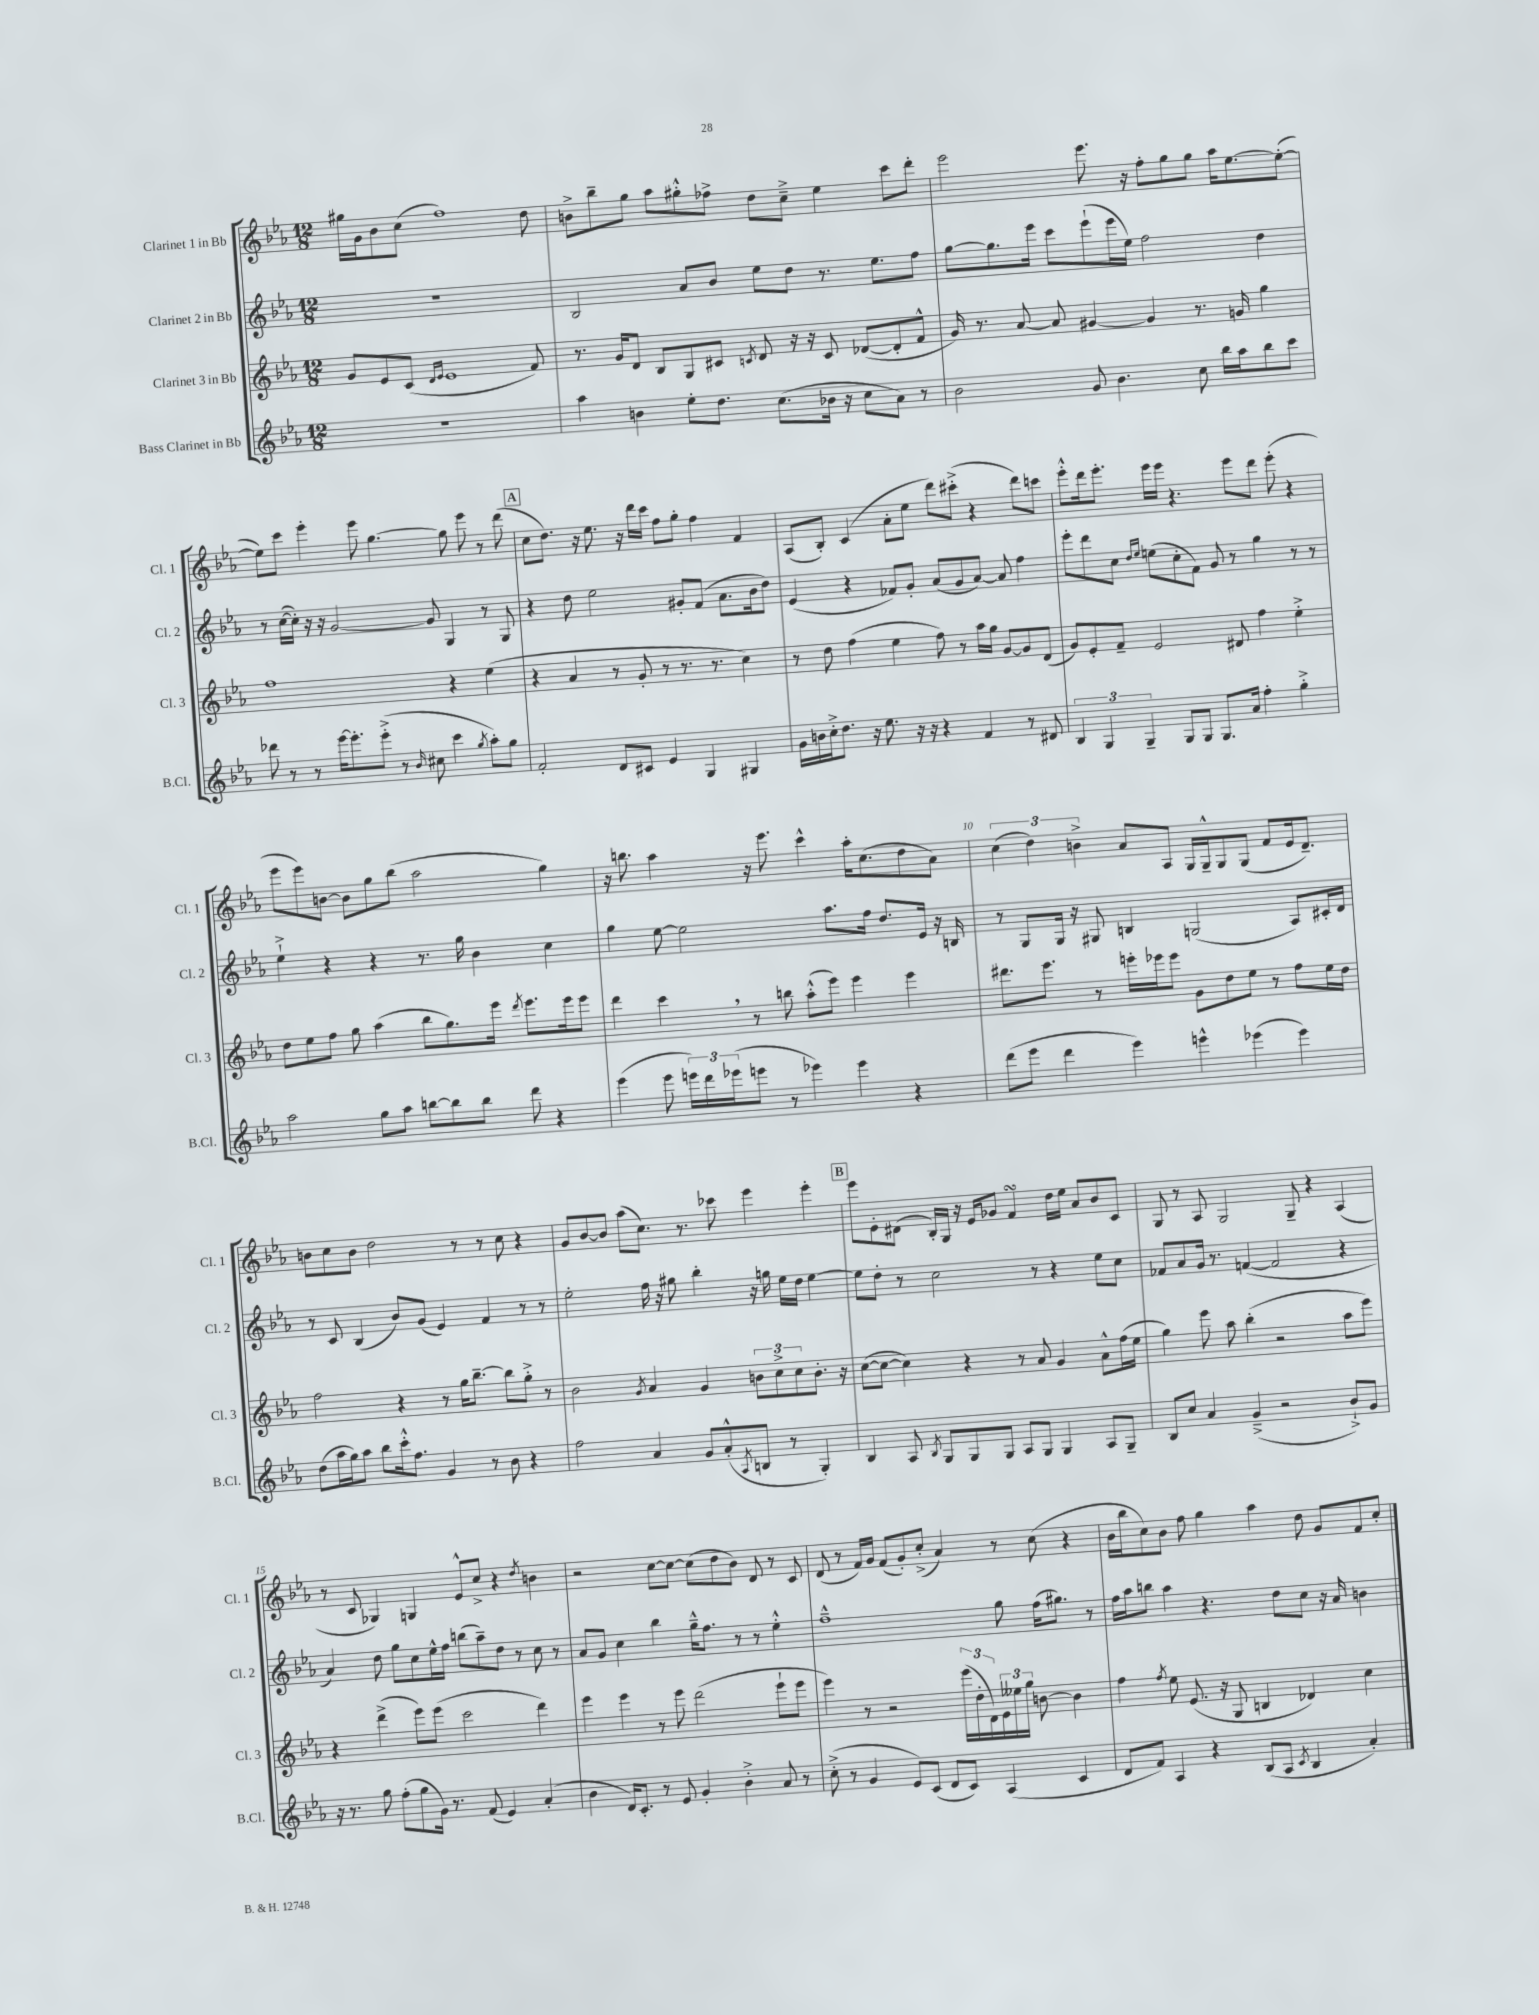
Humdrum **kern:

**kern	**kern	**kern	**kern
*part4	*part3	*part2	*part1
*staff4	*staff3	*staff2	*staff1
*I"Bass Clarinet in Bb	*I"Clarinet 3 in Bb	*I"Clarinet 2 in Bb	*I"Clarinet 1 in Bb
*I'B.Cl.	*I'Cl. 3	*I'Cl. 2	*I'Cl. 1
*clefG2	*clefG2	*clefG2	*clefG2
*k[b-e-a-]	*k[b-e-a-]	*k[b-e-a-]	*k[b-e-a-]
*M12/8	*M12/8	*M12/8	*M12/8
=1	=1	=1	=1
1.r	8g/L	1.r	16gg#X\LL
.	.	.	16g\J
.	8e-/	.	8b-\
.	(8c/J	.	(8cc\J
.	16qqd/LL	.	.
.	16qqe-/JJ	.	.
.	1e-	.	1ff)
.	8f/)	.	8dd\
=2	=2	=2	=2
4aa-\	8.r	2B-/	8bn^\L
.	.	.	8bb-~\
.	16g/KL	.	.
4bn\	8d/J	.	8gg\J
.	8B-/L	.	8aa-\L
8ee-'\L	8G/	8a-/L	8gg#X'^^\
8.dd\J	8c#X/J	8b-/J	8ff-X^\J
.	8qcn/	.	.
.	8d/	8ee-\L	8dd\L
(8.cc\L	.	.	.
.	16r	8dd\J	8cc~^\J
.	16r	.	.
16b-X\Jk	8c/	8.r	4ee-\
16r	.	.	.
8cc\L	([8d-X/L	.	.
.	.	8.ee-\L	.
8a-\J)	8d-'/]	.	8ccc\L
8r	8f^^/J	8ff\J	8ddd'\J
=3	=3	=3	=3
2b-\	16g/)	[8gg\L	2eee-\
.	8.r	.	.
.	.	8.gg\]	.
.	[8a-/	.	.
.	.	16eee-\Jk	.
.	8a-/]	8ccc\L	.
8g/	[4g#X/	(8eee-`\	8.eee-\
4.b-\	.	16eee-\L	.
.	.	16ee-\JJ)	16r
.	4g#/]	2ff\	8ff'\L
.	.	.	8gg\
8cc\	8.r	.	8gg\J
16bb-\LL	.	.	16aa-\KL
16aa-\J	16gn/	.	[8.ee-\
8bb-\	4gg\	4dd\	.
8ccc\J	.	.	(8ee-'\J_
!!LO:LB:g=z
=4	=4	=4	=4
8ddd-X\	1ff	8r	8ee-\L])
8r	.	([16cc\LL	8ccc\J
.	.	16cc'\JJ])	.
8r	.	16r	4eee-'\
.	.	16r	.
[16eee-\KL	.	[2g/	.
8.eee-'\]	.	.	.
.	.	.	8eee-\
(8eee-'^\J	.	.	[4.gg\
8r	.	.	.
16qqb-/	.	.	.
8cc#X\	.	8g/]	.
4ccc\	4r	4G/	8gg\]
.	.	.	8eee-\
8qgg/	.	.	.
8aa-'\L)	(4ee-\	8r	8r
8gg\J	.	8G/	(8ddd\
!!LO:REH:place=s1:t=A
=5	=5	=5	=5
2f'/	4r	4r	8cc\L
.	.	.	8.dd\J)
.	4a-/	8dd\	.
.	.	.	16r
.	.	2ee-\	8.ee-\
8d/L	8r	.	.
.	.	.	16r
8c#X/J	8g'/	.	16ddd\LL
.	.	.	16ccc\JJ
4e-/	8r	.	8ff\L
.	8.r	8g#X'/L	8gg'\J
4G/	.	(8f/J	4ff\
.	8.r	.	.
.	.	8.a-\L	.
4G#X/	4cc\)	.	4f/
.	.	16b-\k	.
.	.	8dd\J)	.
=6	=6	=6	=6
16g\LL	8r	(4e-/	(8A-/L
16bn\	.	.	.
16cc'^\J	8dd\	.	8B-'/J)
8.dd\J	.	.	.
.	(4ff\	4r	(4c/
16r	.	.	.
8.ee-\	.	.	.
.	4ee-\	8f-X/L)	8a-'\L
16r	.	8g'/J	8ee-\J
16r	.	.	.
4r	8ff\)	(8a-/L	8ddd\L)
.	8r	8g/	(8ccc#X'^\J
4f/	16aa-\LL	[8a-/J)	4r
.	16gg\JJ	.	.
.	[8g/L	8a-/]	.
8r	8g/]	4ff\	8ddd\L)
8d#X/	(8d/J	.	8cccn\J
=7	=7	=7	=7
6B-/	8g/L)	8eee-'\L	8eee-'^^\L
.	8e-'/	8ddd\	16ddd\k
6G/	.	.	.
.	.	.	8.eee-'\J
.	8f~/J	8cc\J	.
6G~/	.	.	.
.	.	16qqdd/LL	.
.	.	16qqee-/JJ	.
.	2e-/	(8een\L	16eee-\LL
.	.	.	16eee-\JJ
8G/L	.	8cc'\	4.r
8G/J	.	8f\J)	.
8.G/L	.	8g/	.
.	8d#X/	8r	8eee-\L
16a-/Jk	.	.	.
4ff'\	4ff\	4gg\	8ddd\J
.	.	.	(8eee-'\
4gg'^\	4ee-'^\	8r	4r
.	.	8r	.
!!LO:LB:g=z
=8	=8	=8	=8
2aa-\	8dd\L	4ee-`^\	8eee-\L
.	8ee-\	.	8eee-\)
.	8ff\J	4r	[8bn\J
.	8gg\	.	8b\L]
8gg\L	(4aa-\	4r	8gg\
8aa-\J	.	.	(8bb-\J
[8bbn\L	8bb-\L	8.r	2aa-\
8bb\]	8.gg\)	.	.
.	.	16gg\	.
8bb\J	.	4b-\	.
.	16eee-\Jk	.	.
.	8qddd/	.	.
8ddd\	8.eee-\L	.	.
4r	.	4cc\	4gg\)
.	16eee-\k	.	.
.	8eee-\J	.	.
=9	=9	=9	=9
(4eee-\	4ddd\	4gg\	16r
.	.	.	8.bbn\
8eee-\	4ccc,\	[8ee-\	4aa-\
24eeen\LL)	.	2ee-\]	.
24ddd\	.	.	.
(24eee-X\J	.	.	.
8eeen\J	8r	.	16r
.	.	.	8.eee-\
8r	8bbn\	.	.
4eee-X\)	(8aa-'^^\L	.	4ccc^^\
.	8eee-\J)	8.aa-\L	.
4eee-\	4eee-\	.	16aa-'\KL
.	.	16ff\Jk	(8.cc\
.	.	8.dd/L	.
4r	4eee-\	.	8dd\
.	.	16e-/Jk	.
.	.	16r	8a-\J)
.	.	16Bn/	.
=10	=10	=10	=10
(8ddd\L	8.ddd#X\L	8r	(6cc\
8eee-\J	.	8G/L	.
.	.	.	6dd\)
.	8.eee-\J	.	.
4ddd\	.	16G/Jk	.
.	.	16r	.
.	.	.	6bn^\
.	8r	8G#X/	.
4eee-\)	16eeen'\LL	4Bn/	8a-/L
.	16eee-X\J	.	.
.	8eee-\J	.	8A-/J
4eeen^^\	8g\L	(2Gn/	16G/LL
.	.	.	16G~^^/J
.	8dd\	.	8G/
(4eee-X\	8ee-\J	.	(8G/J
.	8r	.	8f/L
4eee-\)	8ff\L	8A-/L)	16e-/k
.	.	.	8.d~/J)
.	16ee-\L	16c#X'/L	.
.	16dd\JJ	16d/JJ	.
!!LO:LB:g=z
=11	=11	=11	=11
(8dd\L	2ff\	8r	8bn\L
16aa-\L	.	8c/	8cc\
16gg\J)	.	.	.
8aa-\J	.	(4B-/	8b\J
8bb-\L	.	.	2dd\
16ccc'^^\k	4r	8b-/L)	.
8.ff\J	.	.	.
.	.	(8g/J	.
4g/	8r	4e-/)	.
.	16gg\KL	.	8r
.	[8.bb-~\J	.	.
8r	.	4f/	8r
8b-\	8bb-\L]	.	8cc\
4r	8gg'^\J	8r	4r
.	8r	8r	.
=12	=12	=12	=12
2ff\	2b-\	2ee-'\	8g/L
.	.	.	[8b-/
.	.	.	8b-/J]
.	.	.	(8aa-\L
.	8qg/	.	.
4a-/	4a-/	16ff\	8.cc\J)
.	.	16r	.
.	.	8gg#X\	.
.	.	.	8.r
8g/L	4g/	4bb-'\	.
(8a-'^^/	.	.	8ccc-X\
8qA-/	.	.	.
8Bn/J	12bn\L	16r	4eee-\
.	.	16ggn\	.
.	12cc^\	.	.
8r	.	16ee-\LL	.
.	12cc\	.	.
.	.	16dd\JJ	.
4G'/)	8.b'\J	[4ee-\	4eee-'\
.	16r	.	.
!!LO:REH:place=s1:t=B
=13	=13	=13	=13
4B-/	([8cc\L	8ee-\L]	8eee-\L
.	8cc\J_	8dd'\J	8e-'\
8A-/	4cc\])	8r	(8d#X\J
8qB-/	.	.	.
8G/L	.	2cc\	16B-'/LL)
.	.	.	16G/JJ
8G/	4r	.	16r
.	.	.	16e-/KL
8G/J	.	.	8g-X/J
8A-/L	8r	.	4fsSSS/
8G/J	8a-/	8r	.
4G/	4g/	4r	16dd\LL
.	.	.	16ee-\JJ
.	.	.	8a-/L
8A-/L	8a-^^\L	8ee-\L	8b-/
8G~/J	(16ff\L	8cc\J	8c/J
.	16ee-\JJ	.	.
=14	=14	=14	=14
8B-/L	4gg\)	8f-X/L	8G/
8cc/J	.	8a-/	8r
4a-/	8eee-\	16g/Jk	8A-/
.	.	8.r	.
.	8aa-\	.	2G/
(4g~^/	(4bb-'\	([4fn/	.
2r	2r	2f/]	.
.	.	.	8G~/
.	.	.	4r
8b-`^/L)	8aa-\L	4r	(4A-/
8g/J	8eee-\J)	.	.
!!LO:LB:g=z
=15	=15	=15	=15
16r	4r	4a-/)	8r
8.r	.	.	.
.	.	.	8c/
8gg\	(4ddd^\	8dd\	4G-X/)
(8ff'\L	.	8gg\L	.
8gg\	8eee-\L)	8cc\	4Gn/
16g\Jk)	(8eee-\J	16ee-^^\L	.
8.r	.	16ff\JJ	.
.	2ccc\	(8bbn\L	8e-^^/L
(8f/	.	8aa-~\)	8cc^/J
4e-/)	.	8dd\J	4r
.	.	8r	.
.	.	.	8qdd/
(4a-'/	4ddd\)	8cc\	4bn\
.	.	8r	.
=16	=16	=16	=16
4b-\	4eee-\	8a-/L	2r
.	.	8g/J	.
16d/KL)	4eee-\	4cc\	.
8.c'/J	.	.	.
8r	8r	4bb-\	[8cc\L
8e-/	8eee-\	.	8cc\J_
4g'/	(2ddd\	16gg~^^\KL	(8cc\L]
.	.	8.ff\J	.
.	.	.	8dd\
4b-'^\	.	8r	8b-\J)
.	.	8r	8d/
8a-/	8eee-`\L	4ee-'^^\	8r
8r	8eee-\J	.	8c/
=17	=17	=17	=17
(8cc'^\	4eee-\)	1ff~^^	(8d/
8r	.	.	8r
4g/	8r	.	16f/LL)
.	.	.	16g/JJ
.	2r	.	(8f/L
8e-/L)	.	.	8g'/)
(8c/J	.	.	(8cc'^/J
8d/L	.	.	4a-/)
8c/J)	(24eee-\LL	.	.
.	24dd'\	.	.
.	24d\)	.	.
(4A-/	24e-\	8gg\	8r
.	24ee--X\	.	.
.	24gg\JJ	.	.
.	[8bn\	(16ff\KL	(8cc\
.	.	8.gg#X\J)	.
4c/	4b\]	.	4r
.	.	8r	.
=18	=18	=18	=18
8d/L	4ff\	16ff\LL	16b-\LL
.	.	16aa-\J	16bb-\J
8f/J)	.	8bbn\J	8cc\)
.	8qff/	.	.
4A-/	8ee-\	4aa-\	8b-\J
.	(8.e-/	.	8ff\
4r	.	4.r	4gg\
.	16r	.	.
.	8G/	.	.
(8B-/L	4Bn/	.	4aa-\
8A-/J	.	8dd\L	.
8qc/	.	.	.
4B-/	4d-X/)	8cc\J	8dd\
.	.	16r	8g/L
.	.	16a-/	.
4a-'/)	4cc\	4bn\	8f/
.	.	.	8cc'/J
==	==	==	==
*-	*-	*-	*-
